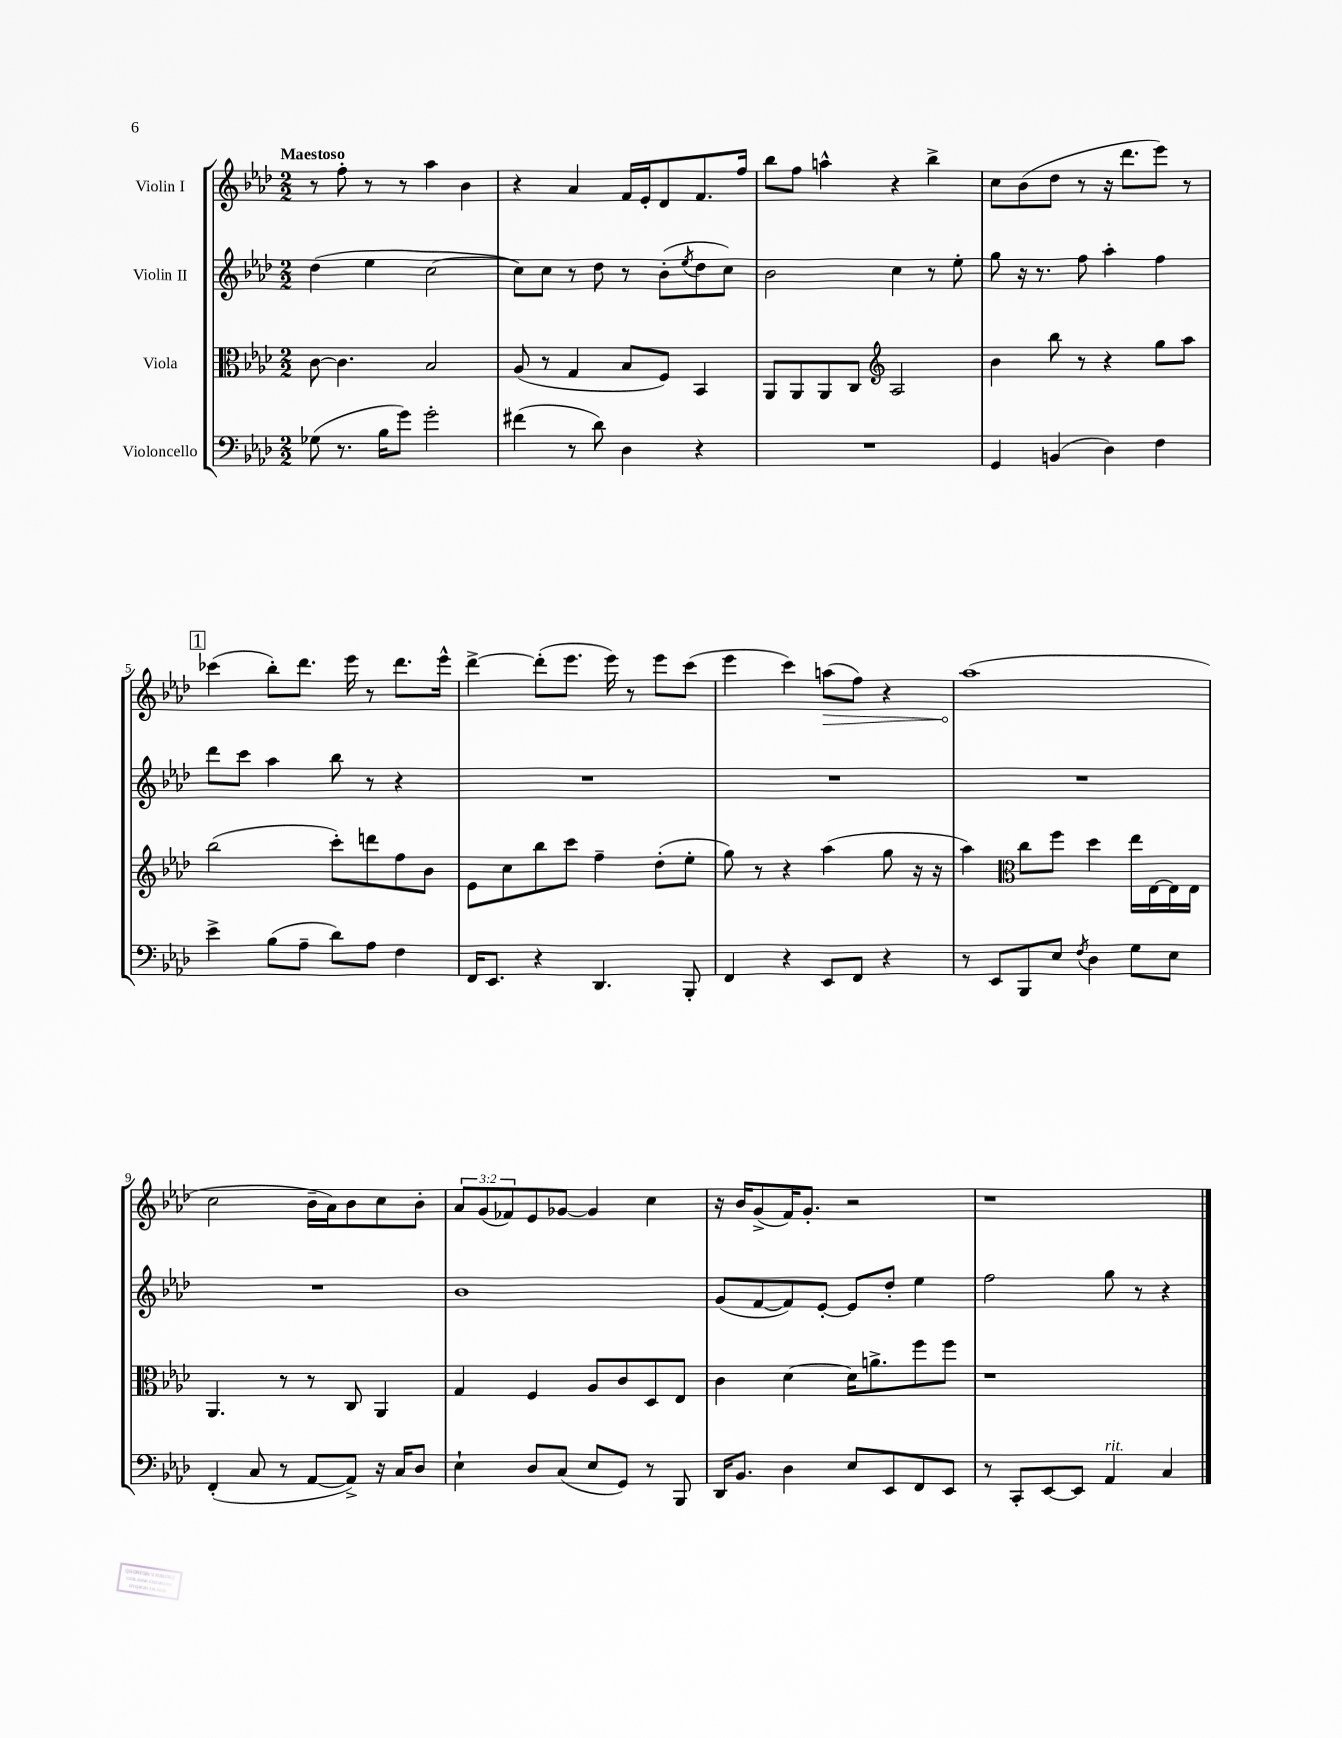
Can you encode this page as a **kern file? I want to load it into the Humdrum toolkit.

**kern	**kern	**kern	**kern
*staff4	*staff3	*staff2	*staff1
*clefF4	*clefC3	*clefG2	*clefG2
*k[b-e-a-d-]	*k[b-e-a-d-]	*k[b-e-a-d-]	*k[b-e-a-d-]
*M2/2	*M2/2	*M2/2	*M2/2
(8G-\	[8c\	(4dd-\	8r
8.r	4.c\]	.	8ff'\
.	.	4ee-\	8r
16B-\LK	.	.	.
8g\J)	.	.	8r
2g'\	2B-/	[2cc\	4aa-\
.	.	.	4b-\
=	=	=	=
(4f#\	(8A-/	8cc\]L)	4r
.	8r	8cc\J	.
8r	4G/	8r	4a-/
8d-\)	.	8dd-\	.
4D-\	8B-/L	8r	16f/LL
.	.	.	16e-'/J
.	8F/J)	(8b-'\L	8d-/
.	.	8qee-/	.
4r	4BB-/	8dd-\	8.f/
.	.	8cc\J)	.
.	.	.	16ff/Jk
=	=	=	=
1r	8AA-/L	2b-\	8bb-\L
.	8AA-/	.	8ff\J
.	8AA-/	.	4aa^^\
.	8C/J	.	.
*	*clefG2	*	*
.	2A-/	4cc\	4r
.	.	8r	4bb-^\
.	.	8ee-'\	.
=	=	=	=
4GG/	4b-\	8gg\	8cc\L
.	.	16r	(8b-\
.	.	8.r	.
(4BB/	8bb-\	.	8dd-\J
.	8r	8ff\	8r
4D-\)	4r	4aa-'\	16r
.	.	.	8.ddd-\L
4F\	8gg\L	4ff\	8eee-\J)
.	8aa-\J	.	8r
=	=	=	=
4e-^\	(2bb-\	8ddd-\L	(4ccc-\
.	.	8ccc\J	.
(8B-\L	.	4aa-\	8bb-'\L)
8A-~\J	.	.	8.ddd-\J
8d-\L)	8ccc'\L)	8bb-\	.
.	.	.	16eee-\
8A-\J	8ddd\	8r	8r
4F\	8ff\	4r	8.ddd-\L
.	8b-\J	.	.
.	.	.	16eee-^^\Jk
=	=	=	=
16FF/LK	8e-\L	1r	[4ddd-^\
8.EE-/J	.	.	.
.	8cc\	.	.
4r	8bb-\	.	(8ddd-'\]L
.	8ccc\J	.	8.eee-\J
4.DD-/	4ff~\	.	.
.	.	.	16eee-\)
.	.	.	8r
.	(8dd-'\L	.	8eee-\L
8BBB-'/	8ee-'\J	.	(8ccc\J
=	=	=	=
4FF/	8gg\)	1r	4eee-\
.	8r	.	.
4r	4r	.	4ccc\)
8EE-/L	(4aa-\	.	(8aa\L
8FF/J	.	.	8ff\J)
4r	8gg\	.	4r
.	16r	.	.
.	16r	.	.
=	=	=	=
8r	4aa-\)	1r	(1aa-
8EE-/L	.	.	.
*	*clefC3	*	*
8BBB-/	8cc\L	.	.
8E-/J	8ff\J	.	.
8qF/	.	.	.
4D-\	4dd-\	.	.
8G\L	16ee-\LL	.	.
.	[16E-\	.	.
8E-\J	16E-\]	.	.
.	16E-\JJ	.	.
=	=	=	=
(4FF'/	4.AA-/	1r	2cc\
8C/	.	.	.
8r	8r	.	.
[8AA-/L	8r	.	16b-~\LL
.	.	.	16a-\J)
8AA-^/]J)	8C/	.	8b-\
16r	4AA-/	.	8cc\
16C/LK	.	.	.
8D-/J	.	.	8b-'\J
=	=	=	=
4E-`\	4G/	1b-	12a-/L
.	.	.	(12g/
.	.	.	12f-/)
8D-/L	4F/	.	8e-/
(8C/J	.	.	[8g-/J
8E-/L	8A-/L	.	4g-/]
8GG/J)	8c/	.	.
8r	8D-/	.	4cc\
8BBB-/	8E-/J	.	.
=	=	=	=
16DD-/LK	4c\	(8g/L	16r
8.BB-/J	.	.	16b-/LK
.	.	[8f/	(8g^/
4D-\	[4d-\	8f/])	16f/K)
.	.	.	8.g'/J
.	.	[8e-'/J	.
8E-/L	16d-\]LK	8e-/]L	2r
.	8.a^\	.	.
8EE-/	.	8dd-'/J	.
8FF/	8ff\	4ee-\	.
8EE-/J	8ff\J	.	.
=	=	=	=
8r	1r	2ff\	1r
8CC'/L	.	.	.
[8EE-/	.	.	.
8EE-/]J	.	.	.
4AA-/	.	8gg\	.
.	.	8r	.
4C/	.	4r	.
==	==	==	==
*-	*-	*-	*-
